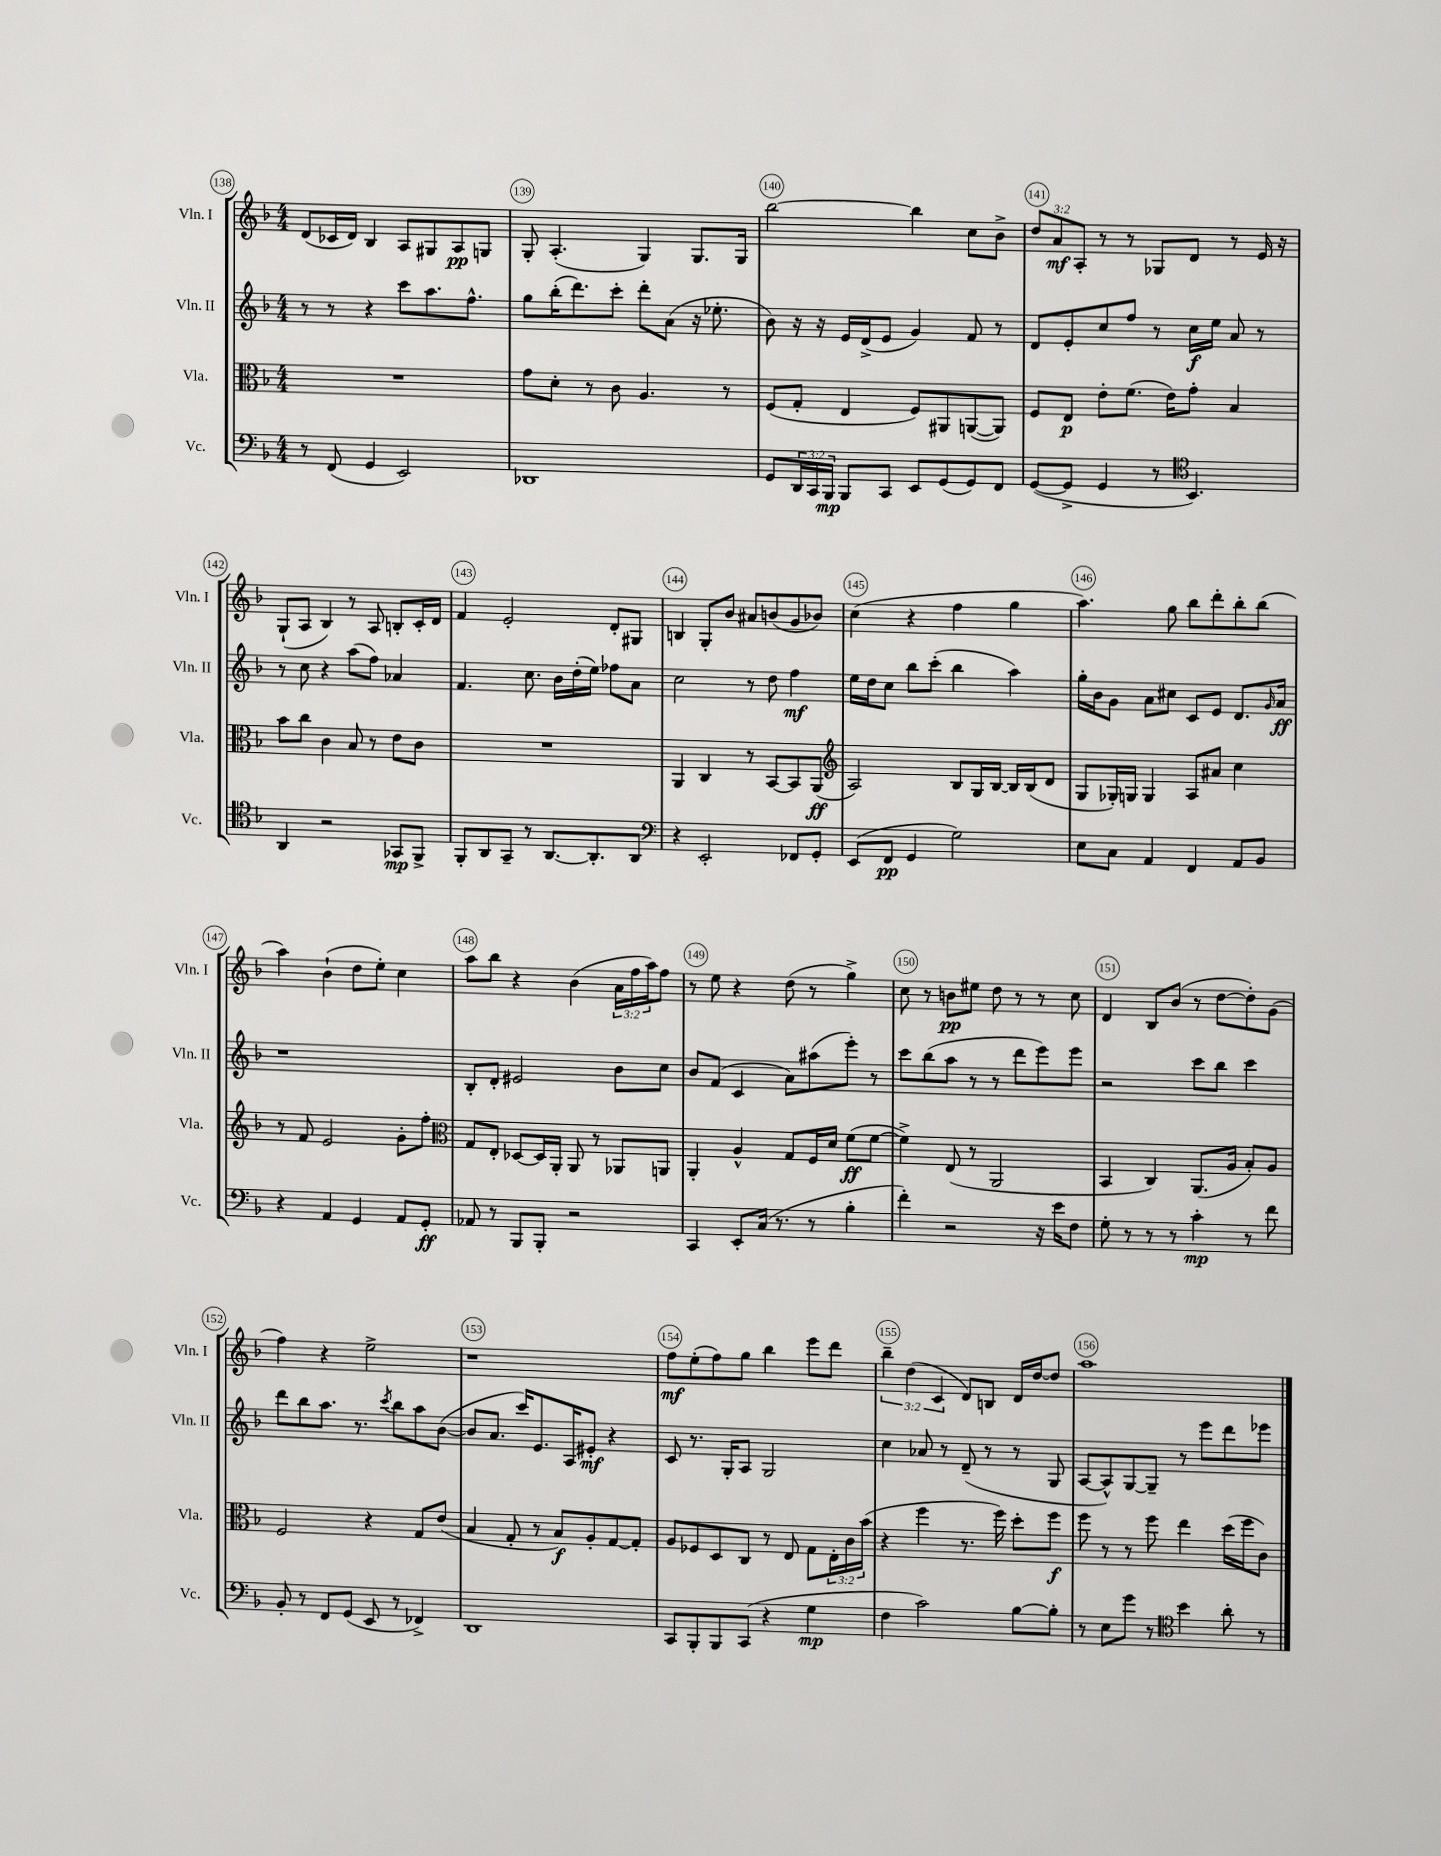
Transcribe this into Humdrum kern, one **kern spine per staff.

**kern	**kern	**kern	**kern
*staff4	*staff3	*staff2	*staff1
*clefF4	*clefC3	*clefG2	*clefG2
*k[b-]	*k[b-]	*k[b-]	*k[b-]
*M4/4	*M4/4	*M4/4	*M4/4
8r	1r	8r	(8d/L
(8FF/	.	8r	16c-/L
.	.	.	16d/JJ)
4GG/	.	4r	4B-/
2EE/)	.	8ccc\L	8A/L
.	.	8.aa\	8G#/
.	.	.	8A/
.	.	8.ff^^\J	.
.	.	.	8G/J
=	=	=	=
1DD-	8g\L	8gg\L	8G'/
.	8d'\J	(16bb-'\K	(4.A'/
.	.	8.ddd\)	.
.	8r	.	.
.	8c\	8ccc'\J	.
.	4.A/	8ddd'\L	4G/)
.	.	(8a\J	.
.	.	16r	8.G/L
.	.	8.ee-'\	.
.	8r	.	.
.	.	.	16G/Jk
=	=	=	=
8GG/L	(8F/L	8b-\)	[2bb-\
24DD/L	8G'/J	16r	.
24CC/	.	.	.
.	.	16r	.
24BBB-/JJ	.	.	.
8BBB-/L	4E/	16e/LL	.
.	.	(16d^/J	.
8CC/J	.	8e/J	.
8EE/L	8F/L)	4g/)	4bb-\]
(8GG/	8AA#/	.	.
8GG/)	([8AA/	8f/	8cc\L
8FF/J	8AA/]J)	8r	8b-^\J
=	=	=	=
([8GG/L	8F/L	8d/L	12dd/L
.	.	.	12a/
8GG^/]J	8E/J	8e'/	.
.	.	.	12A'/J
4GG/	8e'\L	8cc/	8r
.	(8.f\J	8ff/J	8r
8r	.	8r	8G-/L
.	16e\LK)	.	.
*clefC4	*	*	*
4.BB-/)	8g'\J	16cc\LL	8d/J
.	.	16ee\JJ	.
.	4B-/	8a/	8r
.	.	8r	16e/
.	.	.	16r
=	=	=	=
4AA/	8b-\L	8r	(8G`/L
.	8cc\J	8cc\	8A/J
2r	4c\	4r	4B-/)
.	8B-/	(8aa\L	8r
.	8r	8ff\J)	8A/
8GG-/L	8e\L	4a-/	8B'/L
8FF^/J	8c\J	.	16c'/L
.	.	.	16d/JJ
=	=	=	=
8FF'/L	1r	4.f/	4f/
8AA/	.	.	.
8GG~/J	.	.	2e'/
8r	.	8.cc\	.
[8.AA/L	.	.	.
.	.	16b-\LL	.
.	.	(16dd'\	.
8.AA'/]	.	16ee\JJ)	.
.	.	8ff-\L	8d'/L
8AA/J	.	8a\J	8G#/J
=	=	=	=
*clefF4	*	*	*
4r	4AA/	2cc\	4B/
2EE'/	4C/	.	8G'/L
.	.	.	8b-/J
.	8r	8r	8a#/L
.	[8BB-/L	8dd\	(8b/
8FF-/L	8BB-/]	4ff\	8g/
8GG'/J	(8AA/J	.	8b-/J)
=	=	=	=
*	*clefG2	*	*
(8EE/L	2A/)	16ee\LL	(4cc\
.	.	16dd\J	.
8FF/J	.	8cc\J	.
4GG/	.	8bb-\L	4r
.	.	(8ccc'\J	.
2G\)	8B-/L	4bb-\	4ff\
.	16G/L	.	.
.	[16B-/JJ	.	.
.	16B-/]LL	4aa\)	4gg\
.	(16B-/J	.	.
.	8d/J	.	.
=	=	=	=
8E\L	8G/L	16gg'\LL	4.aa\)
.	.	16b-\J	.
8C\J	16G-'/L)	8g\J	.
.	16G/JJ	.	.
4AA/	4G/	8a\L	.
.	.	8cc#\J	8gg\
4FF/	8A/L	8c/L	8bb-\L
.	8a#/J	8e/J	8ddd'\
8AA/L	4cc\	8.d/L	8bb-'\
8BB-/J	.	.	(8bb-\J
.	.	16qqg/	.
.	.	16a/Jk	.
=	=	=	=
4r	8r	1r	4aa\)
.	8f/	.	.
4AA/	2e/	.	(4b-`\
4GG/	.	.	8dd\L
.	.	.	8ee'\J)
8AA/L	8g'\L	.	4cc\
8GG'/J	8ff'\J	.	.
=	=	=	=
*	*clefC3	*	*
8AA-/	8G/L	8B-'/L	8aa\L
8r	8E'/J	8d'/J	8bb-\J
8BBB-/L	[8D-/L	2e#/	4r
8BBB-'/J	16D-/]L	.	.
.	16AA'/JJ	.	.
2r	8AA/	.	(4b-\
.	8r	.	.
.	8AA-/L	8b-\L	24a\LL
.	.	.	24ff\
.	.	.	24aa\J)
.	8AA/J	8cc\J	8ff\J
=	=	=	=
4CC/	4AA'/	8b-/L	8r
.	.	(8f/J	8ee\
8EE'/L	4A^^/	4c/	4r
(16C/Jk	.	.	.
8.r	.	.	.
.	8G/L	8a\L)	(8dd\
8r	16F/L	(8aa#\	8r
.	16d/JJ	.	.
4B-'\	(8f\L	8eee'\J)	4gg^\)
.	[8f\J	8r	.
=	=	=	=
4f'\)	4f^\])	8ccc\L	8cc\
.	.	(8bb-\	8r
2r	(8E/	8aa\J	8b\L
.	8r	8r	8ee#\J
.	2AA/	8r	8dd\
.	.	8ddd\L	8r
16r	.	8eee\)	8r
16e\LK	.	.	.
8F\J	.	8eee\J	8cc\
=	=	=	=
8G'\	4BB-/	2r	4d/
8r	.	.	.
8r	4C/)	.	8B-/L
8r	.	.	(8b-/J
4c'\	(8.AA/L	8ccc\L	8r
.	.	8bb-\J	[8dd\L
.	16A/Jk	.	.
8r	8B-'/L)	4ccc\	8dd'\])
8f\	8A/J	.	(8g\J
=	=	=	=
8BB-'/	2F/	8ddd\L	4ff\)
8r	.	8bb-\	.
8FF/L	.	8.aa\J	4r
(8GG/J	.	.	.
.	.	8.r	.
8EE/	4r	.	2ee^\
.	.	8qccc/	.
8r	.	8bb-\L	.
4FF-^/)	8G/L	8aa\	.
.	(8e/J	([8b-\J	.
=	=	=	=
1DD	4B-/	8b-/]L	1r
.	.	8.a/J	.
.	8G'/	.	.
.	.	16ccc/LK)	.
.	8r	8.e/	.
.	8B-/L)	.	.
.	.	16A/K	.
.	8A'/	8e#'/J	.
.	[8G/	4r	.
.	8G'/]J	.	.
=	=	=	=
8CC/L	8A/L	8c/	8ff\L
8BBB-'/	8F-/	8.r	(8ee'\
8BBB-/	8D/	.	8ff\)
.	.	16G'/LK	.
(8CC/J	8C/J	8A/J	8gg\J
4r	8r	2G/	4bb-\
.	8E/	.	.
4G\	8G\L	.	8eee\L
.	24E'\L	.	8ddd\J
.	24c\	.	.
.	(24b-\JJ	.	.
=	=	=	=
4F\	4r	4cc\	6bb-~\
.	.	.	(6dd\
2c\)	4ff\	8a-/	.
.	.	.	6c/
.	.	8r	.
.	8.r	(8d~/	8d/L)
.	.	8r	8B/J
.	16ff\)	.	.
[8B-\L	8dd'\L	8r	16d/LL
.	.	.	[16dd/J
8B-'\]J	8ff\J	8G/	8dd/]J
=	=	=	=
8r	8ff\	[8A/L	1aa
8E\L	8r	8A^^/])	.
8g\J	8r	[8G/	.
8r	8ff\	8G~/]J	.
*clefC4	*	*	*
4b-\	4ee\	8r	.
.	.	8eee\L	.
8a'\	(16dd\LL	8ddd\	.
.	16ff\J	.	.
8r	8c\J)	8eee-\J	.
==	==	==	==
*-	*-	*-	*-
